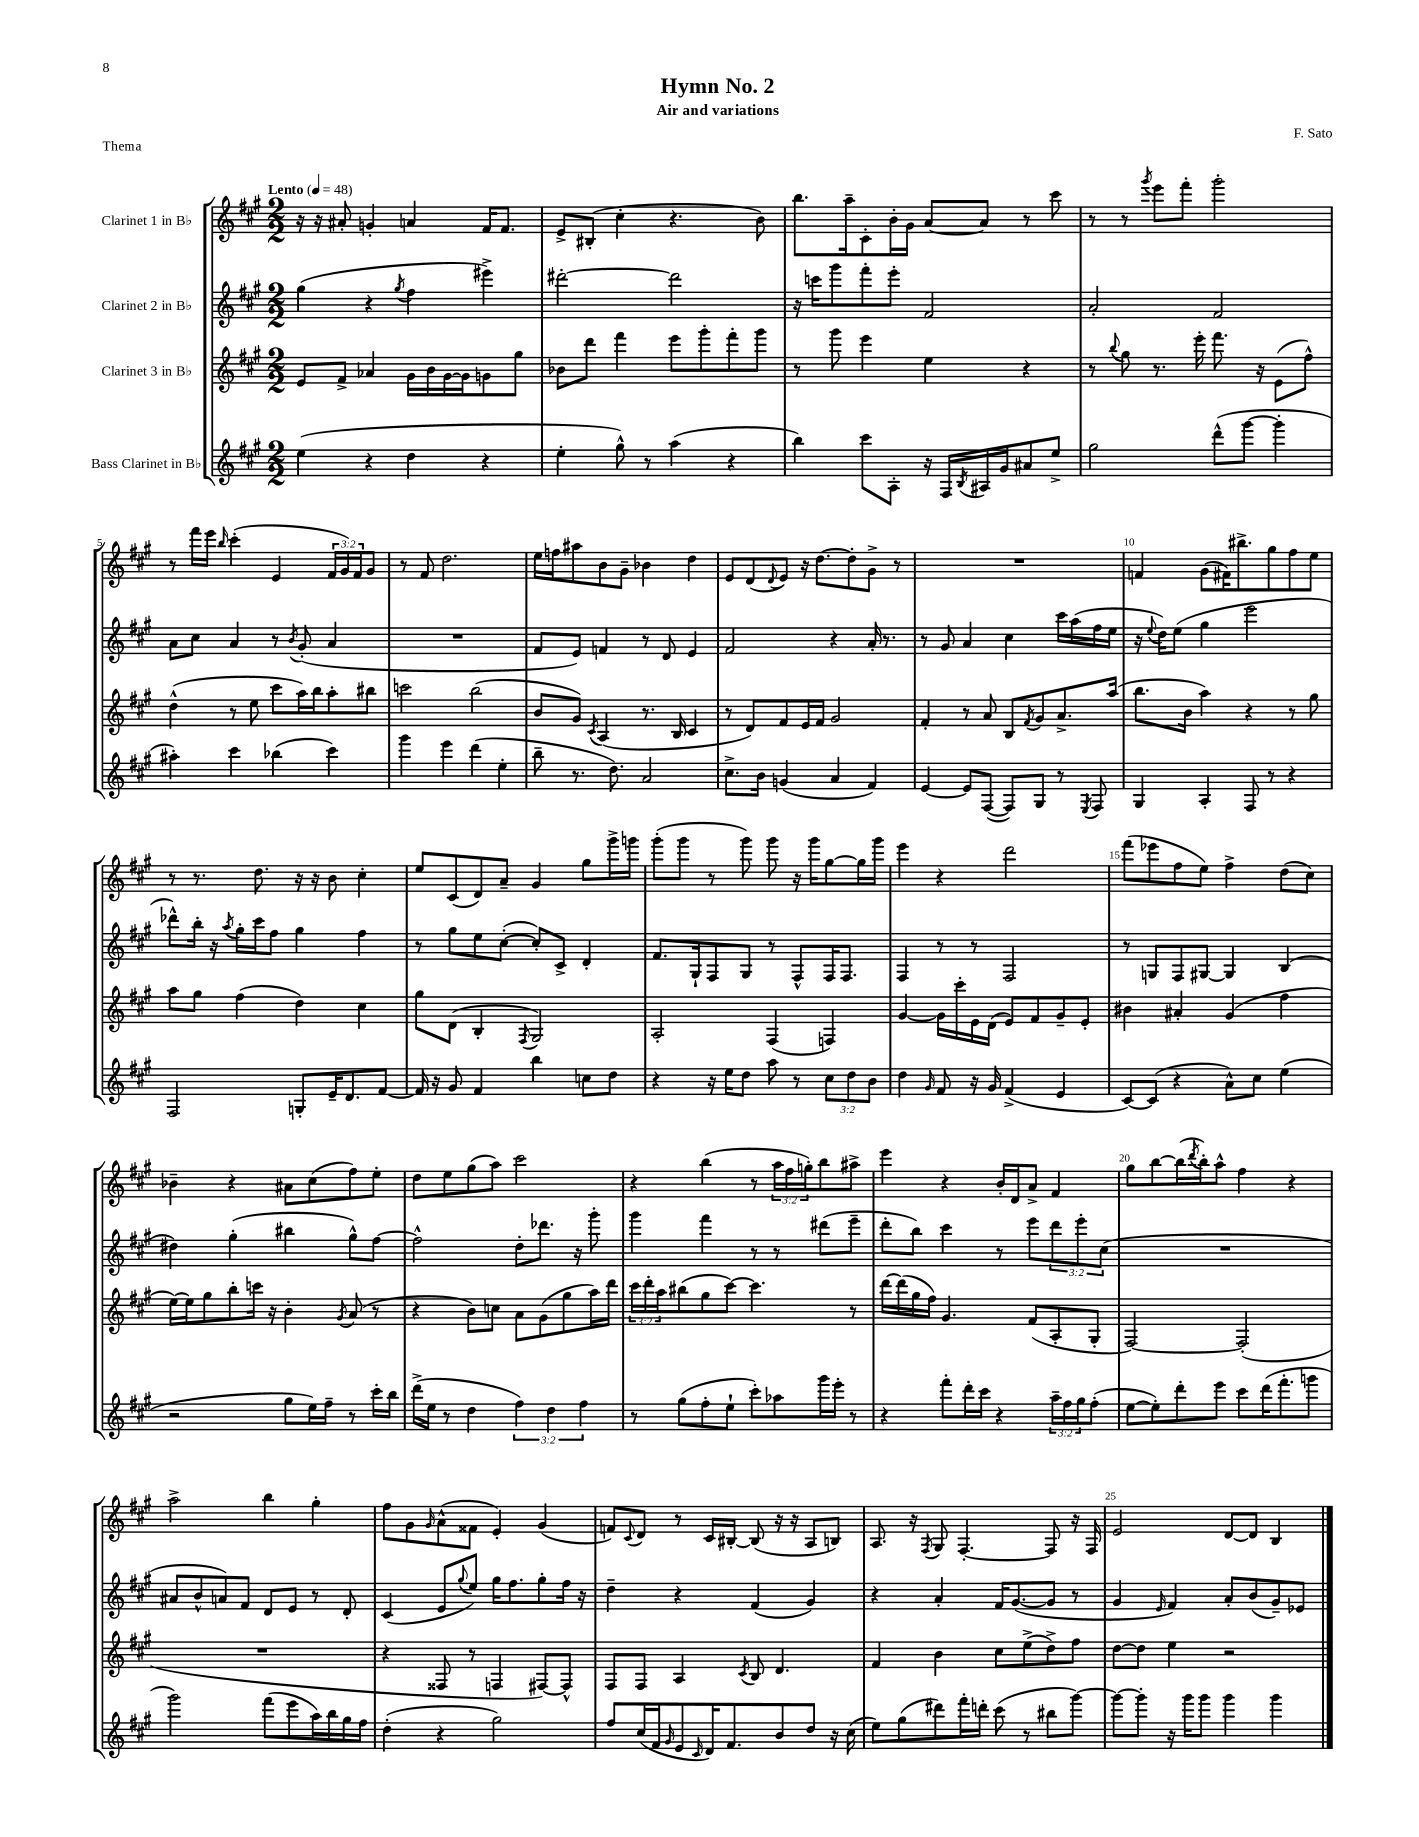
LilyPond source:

\header { title = "Hymn No. 2" composer = "F. Sato" subtitle = "Air and variations" piece = "Thema" }
<<
\new StaffGroup <<
\new Staff = "s0" \with { instrumentName = "Clarinet 1 in Bb" } {
    \clef treble \key a \major \numericTimeSignature \time 2/2 \override Staff.TupletNumber.text = #tuplet-number::calc-fraction-text \tempo "Lento" 4 = 48
    r16 r16 ais'8-. g'4-. a'4 fis'16 fis'8. |
    e'8-> bis8-.( cis''4-. r4. b'8) |
    b''8. a''16-- cis'8-. b'16-. gis'16 a'8~ a'8 r8 cis'''8 |
    r8 r8 \acciaccatura { gis'''8 } e'''8 fis'''8-. gis'''2-. |
    r8 fis'''16 e'''16 \grace { b''16 } cis'''4-.( e'4 \tuplet 3/2 { fis'16 gis'16) fis'16 } gis'8 |
    r8 fis'8 d''2. |
    e''16 f''16 ais''8 b'8 gis'8-- bes'4 d''4 |
    e'8 d'8( \appoggiatura { d'8 } e'8) r16 d''8.~ d''8-. gis'8-> r8 |
    R1 |
    f'4 gis'8( fis'16) bis''8.-> gis''8 fis''8 e''8 |
    r8 r8. d''8. r16 r16 b'8 cis''4-. |
    e''8 cis'8( d'8) a'8-- gis'4 gis''8 gis'''16-> g'''16 |
    gis'''8-.( gis'''8 r8 gis'''8) gis'''8 r16 gis'''16 gis''8~ gis''16 gis'''16 |
    e'''4 r4 d'''2 |
    fis'''8( ees'''8 fis''8 e''8) fis''4-> d''8( cis''8) |
    bes'4-- r4 ais'8 cis''8( fis''8) e''8-. |
    d''8 e''8 gis''8( a''8) cis'''2 |
    r4 b''4( r8 \tuplet 3/2 { a''16 fis''16 g''16-.) } b''8 ais''8-> |
    e'''4 r4 b'16-. d'16 a'8-> fis'4 |
    gis''8 b''8~ b''16( \acciaccatura { d'''8 } b''16-.) a''8-^ fis''4 r4 |
    a''2-> b''4 gis''4-. |
    fis''8 gis'8 \grace { gis'16 } a'8-^( fisis'8 e'4-.) gis'4( |
    f'8) \appoggiatura { cis'8 } d'8 r8 cis'16 bis16~-. bis8( r16 r16 a8 b8) |
    a8. r16 \acciaccatura { fis8 } gis8 fis4.~-. fis8 r16 fis16 |
    e'2 d'8~ d'8 b4 \bar "|." |
}
\new Staff = "s1" \with { instrumentName = "Clarinet 2 in Bb" } {
    \clef treble \key a \major \numericTimeSignature \time 2/2 \override Staff.TupletNumber.text = #tuplet-number::calc-fraction-text
    gis''4( r4 \acciaccatura { gis''8 } fis''4 eis'''4->) |
    dis'''2~-. dis'''2 |
    r16 c'''16 gis'''8 fis'''8-. e'''8-. fis'2 |
    a'2-. fis'2 |
    a'8 cis''8 a'4 r8 \acciaccatura { b'8 } gis'8-.( a'4 |
    R1 |
    fis'8 e'8) f'4 r8 d'8 e'4 |
    fis'2 r4 a'16-. r8. |
    r8 gis'8 a'4 cis''4 cis'''16 a''16( fis''16 e''16 |
    r16 \appoggiatura { e''8 } d''16) e''8( gis''4 e'''2 |
    des'''8-^) b''16-. r16 \acciaccatura { a''8 } gis''16-. cis'''16 fis''8 gis''4 fis''4 |
    r8 gis''8 e''8 cis''8~-.( cis''8-.) cis'8-> d'4-. |
    fis'8. gis16-! fis8 gis8 r8 fis8-^ fis16 fis8. |
    fis4 r8 r8 fis2 |
    r8 g8 fis8 gis8~ gis4 b4( |
    dis''4) gis''4-.( bis''4 gis''8-^) fis''8~ |
    fis''2-^ d''8-. des'''8. r16 gis'''8-. |
    gis'''4 fis'''4 r8 r8 dis'''8( e'''8-- |
    d'''8-. b''8) cis'''4 r8 e'''8 \tuplet 3/2 { d'''8 e'''8-. cis''8( } |
    R1 |
    ais'8 b'8-^ a'8) fis'8 d'8 e'8 r8 d'8-. |
    cis'4( e'8 \appoggiatura { gis''8 } e''8) gis''16 fis''8. gis''8-. fis''16 r16 |
    d''4-- r4 fis'4( gis'4) |
    r4 a'4-. fis'16 gis'8.~( gis'8 r8 |
    gis'4 \grace { e'16 } fis'4) a'8-. b'8( gis'8--) ees'8 \bar "|." |
}
\new Staff = "s2" \with { instrumentName = "Clarinet 3 in Bb" } {
    \clef treble \key a \major \numericTimeSignature \time 2/2 \override Staff.TupletNumber.text = #tuplet-number::calc-fraction-text
    e'8 fis'8-> aes'4 gis'16 b'16 gis'16~ gis'16 g'8 gis''8 |
    bes'8 d'''8 fis'''4 e'''8 gis'''8-. fis'''8-. gis'''8 |
    r8 gis'''8 e'''4 e''4 r4 |
    r8 \appoggiatura { b''8 } gis''8 r8. e'''16-. fis'''8. r16 e'8( fis''8-^) |
    d''4-^( r8 e''8 cis'''8 a''16) b''16 a''8-. bis''8 |
    c'''2 b''2( |
    b'8 gis'8) \acciaccatura { cis'8 } a4( r8. b16 cis'4 |
    r8 d'8) fis'8 e'16 fis'16 gis'2 |
    fis'4-. r8 a'8 b8 \acciaccatura { fis'8 } gis'8 a'8.-> a''16( |
    b''8. b'16 a''4) r4 r8 gis''8 |
    a''8 gis''8 fis''4( d''4) cis''4 |
    gis''8 d'8( b4-. \acciaccatura { fis8 } gis2) |
    a2-. fis4( f4) |
    gis'4~ gis'16 cis'''16-. e'16 d'16( e'8) fis'8 gis'8-- e'8-. |
    bis'4 ais'4-. gis'4( fis''4 |
    e''16~) e''16 gis''8 b''8-. c'''16 r16 b'4-. \acciaccatura { gis'8 } a'8( r8 |
    r4 b'8) c''8 a'8 gis'8( gis''8 a''16) d'''16 |
    \tuplet 3/2 { cis'''16 d'''16-. a''16 } bis''8( gis''8 cis'''8~) cis'''4. r8 |
    d'''16~ d'''16( gis''16 fis''16) gis'4. fis'8( a8-. gis8-. |
    fis2~) fis2-.( |
    R1 |
    r4 fisis8 r8 f4 fis8~) fis8-^ |
    fis8 fis8 a4 \acciaccatura { cis'8 } b8 d'4. |
    fis'4 b'4 cis''8 e''8->( d''8->) fis''8 |
    d''8~ d''8 e''4 r2 \bar "|." |
}
\new Staff = "s3" \with { instrumentName = "Bass Clarinet in Bb" } {
    \clef treble \key a \major \numericTimeSignature \time 2/2 \override Staff.TupletNumber.text = #tuplet-number::calc-fraction-text
    e''4( r4 d''4 r4 |
    e''4-. gis''8-^) r8 a''4( r4 |
    b''4) cis'''8 a8-. r16 fis16 \acciaccatura { b8 } ais16 gis'16 ais'8 e''8-> |
    gis''2 d'''8-^( gis'''8~ gis'''4-. |
    ais''4-.) cis'''4 bes''4( cis'''4) |
    gis'''4 e'''4 d'''4( e''4-. |
    b''8-- r8. d''8.) a'2 |
    cis''8.-> b'16 g'4( a'4 fis'4) |
    e'4~ e'8 fis8~( fis8) gis8 r8 \acciaccatura { e8 } fis8 |
    gis4 a4-. fis8 r8 r4 |
    fis2 g8-. e'16-- d'8. fis'8~ |
    fis'16 r16 gis'8 fis'4 b''4 c''8 d''8 |
    r4 r16 e''16 d''8 a''8 r8 \tuplet 3/2 { cis''8 d''8 b'8 } |
    d''4 \grace { gis'16 } fis'8 r16 gis'16 fis'4->( e'4 |
    cis'8~) cis'8( r4 a'8-^) cis''8 e''4( |
    r2 gis''8 e''16) fis''16-- r8 cis'''16-. b''16 |
    d'''16->( e''16 r8 d''4 \tuplet 3/2 { fis''4) d''4 fis''4 } |
    r8 gis''8( fis''8-. e''8-! cis'''8-.) aes''8 gis'''16 e'''16-. r8 |
    r4 fis'''8-. d'''16-. cis'''16 r4 \tuplet 3/2 { a''16-- fis''16 gis''16 } fis''8-.( |
    e''8~ e''8-.) d'''8-. e'''8 cis'''8 d'''16( fis'''8.-. g'''8 |
    gis'''2) fis'''8( e'''8 a''16) b''16 gis''16 fis''16 |
    d''4-.( r4 gis''2) |
    fis''8 cis''16( fis'16 \grace { gis'16 } e'8 \grace { cis'16 } d'16) fis'8. b'8 d''8 r16 cis''16( |
    e''8) gis''8( dis'''8) fis'''16-. d'''16-. cis'''8( r8 bis''8 gis'''8~) |
    gis'''8~ gis'''8-. r16 gis'''16 gis'''8 gis'''4 gis'''4 \bar "|." |
}
>>
>>
\layout { \context { \Score \override BarNumber.break-visibility = ##(#f #t #t) barNumberVisibility = #(every-nth-bar-number-visible 5) } }
